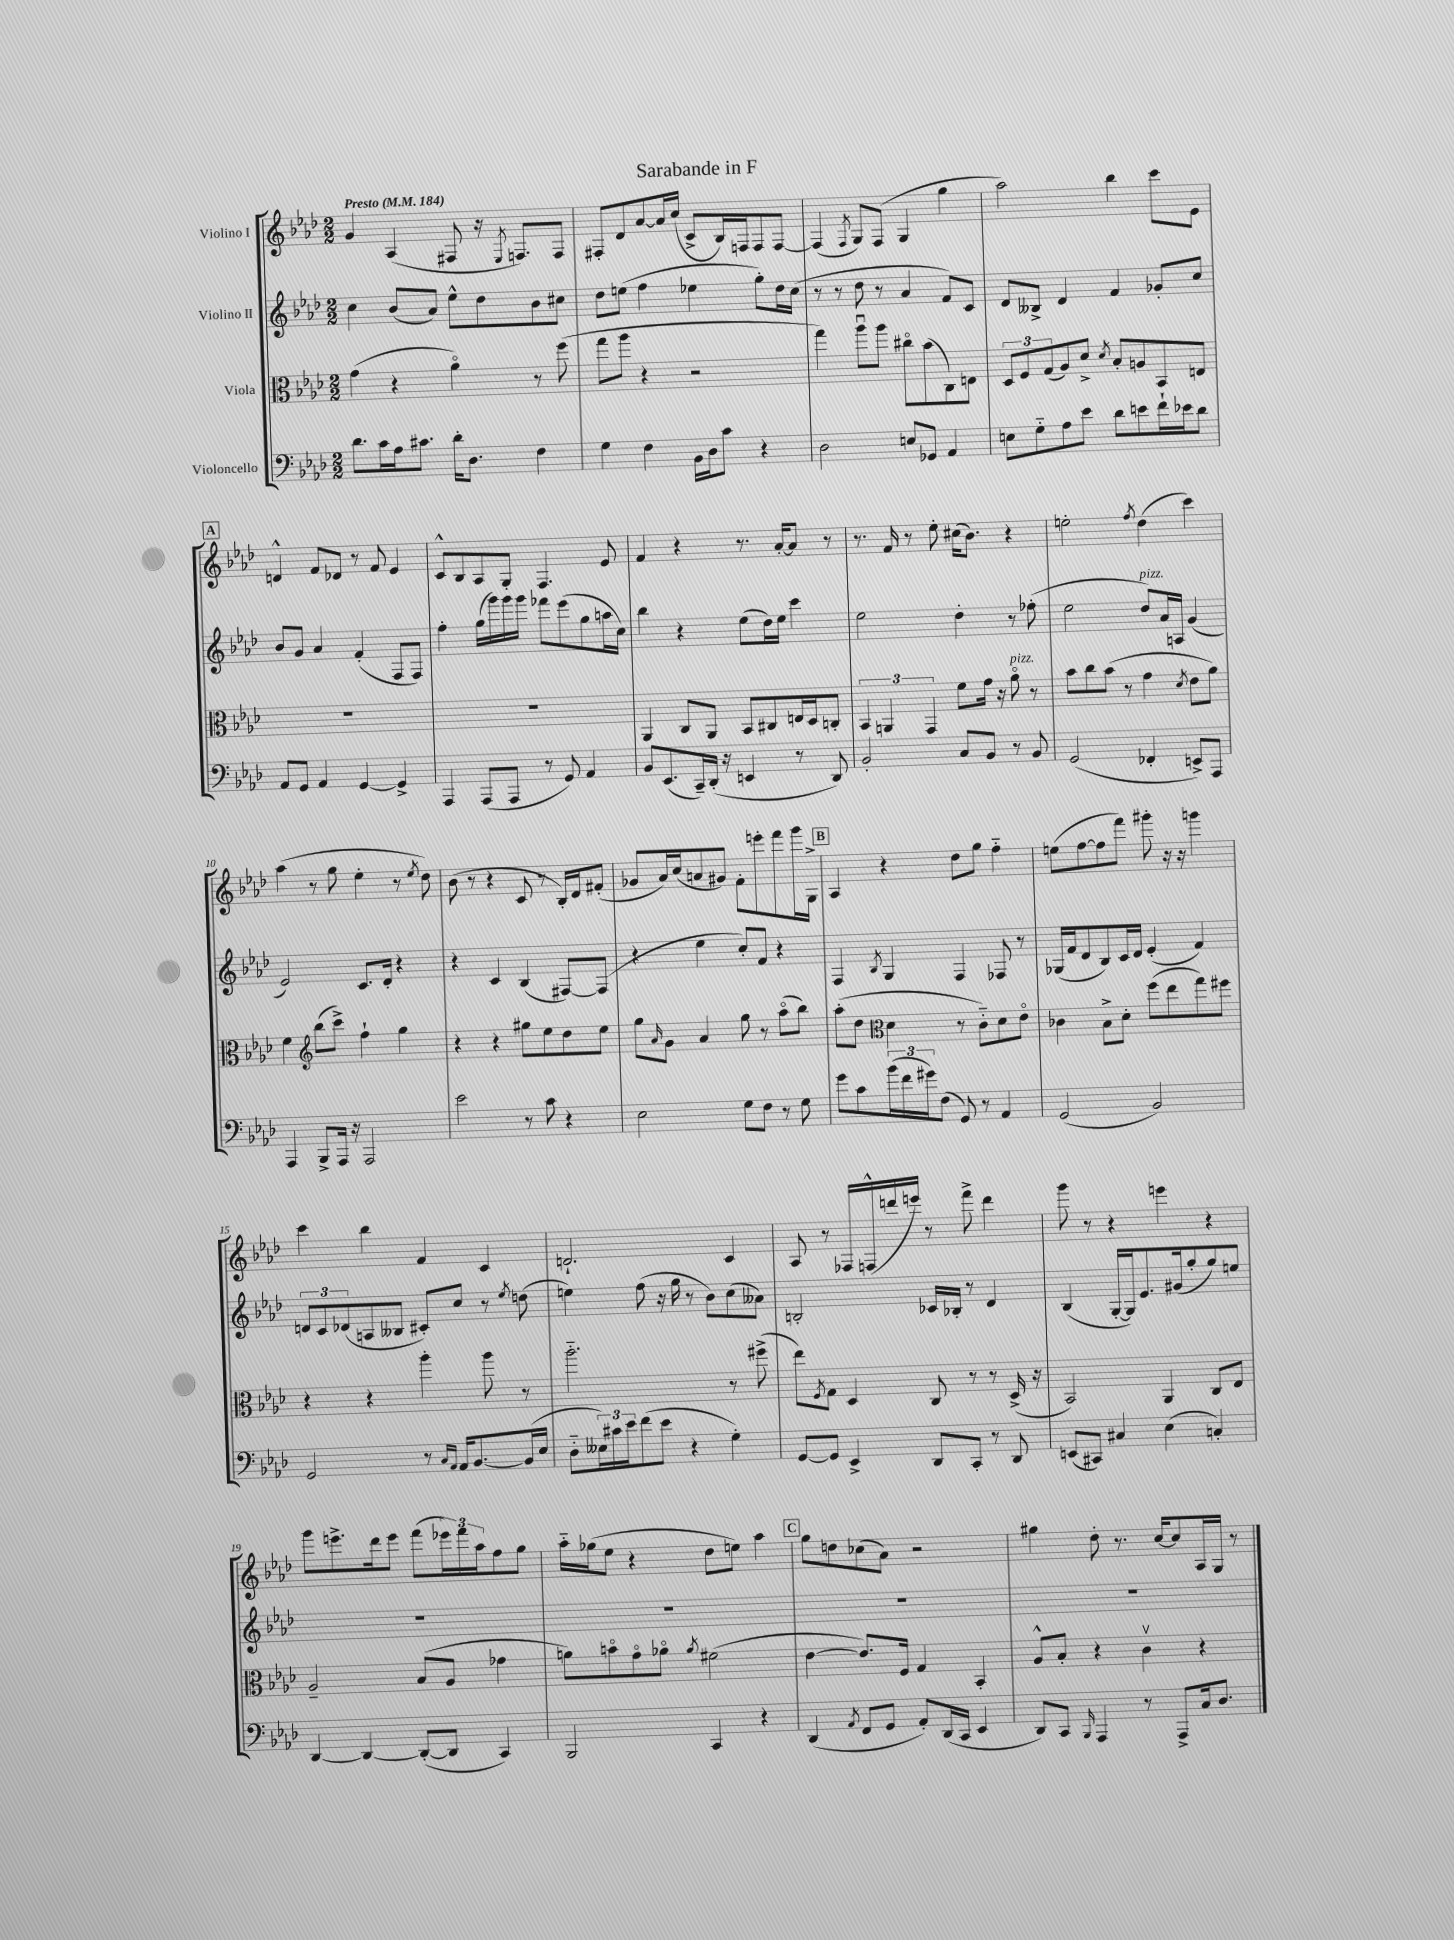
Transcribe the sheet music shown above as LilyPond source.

\header { title = "Sarabande in F" }
<<
\new StaffGroup <<
\new Staff = "s0" \with { instrumentName = "Violino I" } {
    \clef treble \key aes \major \numericTimeSignature \time 2/2 \tempo "Presto" 4 = 184
    g'4 aes4( fis8 r16 \acciaccatura { ees8 } f8.) f8 |
    fis8-. des'8 aes'8~ aes'16 c''16( c'8-> bes16) f16 f8 f8~ |
    f4( \acciaccatura { f8 } g8) f8( g4 g''4 |
    aes''2) bes''4 c'''8 ees'8 |
    \mark \markup { \box "A" } d'4-^ f'8 des'8 r8 f'8 ees'4 |
    c'8-^ bes8 aes8 g8-. f4. ees'8 |
    f'4 r4 r8. aes'16~-. aes'8 r8 |
    r8. f'16 r8 ees''8-. cis''16( bes'8.) r4 |
    e''2-. \acciaccatura { f''8 } des''4( c'''4) |
    aes''4( r8 g''8 ees''4-. r8 \acciaccatura { ees''8 } des''8) |
    bes'8( r8 r4 c'8 r8 bes16-.) des'16 fis'8-.( |
    ges'8 aes'16) c''16( a'8 gis'8) f'8-. e'''8-. f'''8 g'''16 g16-> |
    \mark \markup { \box "B" } aes4 r4 des''8 g''8 f''4-_ |
    e''8( f''8~ f''8 f'''8) gis'''8-. r16 r16 g'''4 |
    c'''4 bes''4 f'4 c'4 |
    d'2.-! c'4 |
    aes8 r8 fes16 f16-^( d'''16 e'''16) r8 f'''8-> d'''4 |
    g'''8 r8 r4 e'''4 r4 |
    g'''8 e'''8.-> des'''16 e'''8 f'''8( \tuplet 3/2 { ees'''16) f'''16 aes''16 } f''8 g''8 |
    aes''16-_ ges''16( ees''8 r4 des''8 e''8) aes''4 |
    \mark \markup { \box "C" } g''8 d''8 ces''8( aes'8) r2 |
    gis''4 des''8-. r8. c''16~ c''8 aes16 g16 r8 \bar "|." |
}
\new Staff = "s1" \with { instrumentName = "Violino II" } {
    \clef treble \key aes \major \numericTimeSignature \time 2/2
    c''4 bes'8( aes'8) ees''8-^ des''8 bes'8 cis''8 |
    des''8 e''8( f''4 ees''4 g''8-.) des''16 c''16( |
    r8 r8 des''8 r8 aes'4 f'8) c'8 |
    des'8 beses8-> des'4 f'4 ges'8-. c''8 |
    \mark \markup { \box "A" } bes'8 g'8 aes'4 f'4-.( f8 f8) |
    f''4-. g''16( g'''16) g'''16 g'''16 fes'''8 ees'''8( g''8 a''16 c''16) |
    bes''4 r4 ees''8( des''16) ees''16 c'''4 |
    ees''2 des''4-. r8 fes''8-.( |
    ees''2 des''8^\markup { \italic "pizz." }) aes'16 a16 g'4( |
    ees'2) c'8. des'16-. r4 |
    r4 c'4 bes4( fis8~) fis8( |
    r4 ees''4 c''8-.) f'8 r4 |
    \mark \markup { \box "B" } f4 \acciaccatura { bes8 } g4 f4 fes8 r8 |
    ges16( f'16 des'8 bes8) c'16 des'16 ees'4-.( f'4) |
    \tuplet 3/2 { d'8 c'8 des'8( } a8 beses8 cis'8-.) c''8 r8 \acciaccatura { ees''8 } d''8( |
    e''4) f''8( r16 g''16 r8 bes'8) c''8( aeses'8) |
    b2-. ces'16 bes16-. r8 des'4 |
    bes4( g16~-. g16) ees'8. gis'16( g''8-. g''8) e''8 |
    R1 |
    R1 |
    \mark \markup { \box "C" } R1 |
    R1 \bar "|." |
}
\new Staff = "s2" \with { instrumentName = "Viola" } {
    \clef alto \key aes \major \numericTimeSignature \time 2/2
    g'4( r4 aes'4\flageolet) r8 f''8( |
    g''8 aes''8 r4 r2 |
    g''4) aes''8\downbow aes''8 cis''8\flageolet bes'8( c8) e8 |
    \tuplet 3/2 { des8 f8 g8( } aes8) des'8-> \acciaccatura { des'8 } bes8-. a8 bes,8 e8 |
    \mark \markup { \box "A" } R1 |
    R1 |
    aes,4 c8 aes,8 bes,8 cis8 e16 des16 c8-. |
    \tuplet 3/2 { bes,4 a,4 g,4 } f'8 g'16 r16 aes'8\flageolet^\markup { \italic "pizz." } r8 |
    bes'8 c''8 bes'8( r8 g'4 \acciaccatura { des'8 } ees'8 aes'8) |
    f'4 \clef treble bes''8( c'''8->) f''4-! g''4 |
    r4 r4 gis''8 ees''8 des''8 ees''8 |
    g''8 \grace { aes'16 } g'8 aes'4 g''8 r8 aes''8\flageolet( bes''8) |
    \mark \markup { \box "B" } aes''8-.( des''8 \clef alto des'4 r8 c'8-_) des'8 ees'8\flageolet |
    ces'4 bes8-> des'8-. f''8( ees''8 g''8) fis''8 |
    r4 r4 aes''4-. aes''8 r8 |
    aes''2.-_ r8 fis''8->( |
    ees''8) \acciaccatura { f8 } g8 des4 c8 r8 r8 des16->( r16 |
    bes,2) aes,4 c8 ees8 |
    aes2-- bes8( aes8 ges'4 |
    a'8) b'8\flageolet g'8\flageolet aes'8\flageolet \acciaccatura { aes'8 } fis'2( |
    \mark \markup { \box "C" } ees'4~ ees'8.) f16 g4 bes,4-. |
    aes8-^ bes8-. r4 c'4\upbow r4 \bar "|." |
}
\new Staff = "s3" \with { instrumentName = "Violoncello" } {
    \clef bass \key aes \major \numericTimeSignature \time 2/2
    des'8. c'16 aes16 cis'8. des'16-. des8. f4 |
    g4 f4 bes,16 des16 c'8 r4 |
    des2 e8 ges,8 aes,4 |
    e8 g8-_ aes8 ees'8 des'8 e'8 f'16-! ees'16 des'8 |
    \mark \markup { \box "A" } aes,8 g,8 aes,4 g,4~ g,4-> |
    aes,,4 aes,,8( aes,,8 r8 g,8) aes,4 |
    bes,8 ees,8.( c,16--) des,16-.( r16 e,4 r8 des,8) |
    bes,2-. c8 bes,8 r8 bes,8 |
    g,2( fes,4-. e,8->) aes,,8 |
    aes,,4 bes,,8-> aes,,16 r16 aes,,2 |
    ees'2 r8 c'8 r4 |
    ees2 g8 f8 r8 g8 |
    \mark \markup { \box "B" } g'8 c'8 \tuplet 3/2 { bes'16( f'16 gis'16) } f8( g,8) r8 aes,4 |
    g,2( bes,2) |
    g,2 r8 \grace { c16 aes,16 } aes,16 bes,8.~ bes,16( ees16 |
    des8-_ \tuplet 3/2 { eeses16) cis'16 ees'16 } f'8( ees'8 r4 g4-.) |
    g,8~ g,8 ees,4-> des,8 c,8-. r8 des,8 |
    e,8( cis,8) cis4 ees4( c4-.) |
    des,4~ des,4~ des,8~-.( des,8 c,4) |
    bes,,2 c,4 r4 |
    \mark \markup { \box "C" } des,4( \acciaccatura { aes,8 } f,8 g,8 aes,8-.) des,16( c,16 ees,4 |
    des,8) c,8 \grace { bes,,16 } aes,,4 r8 aes,,8-> c16 des8. \bar "|." |
}
>>
>>
